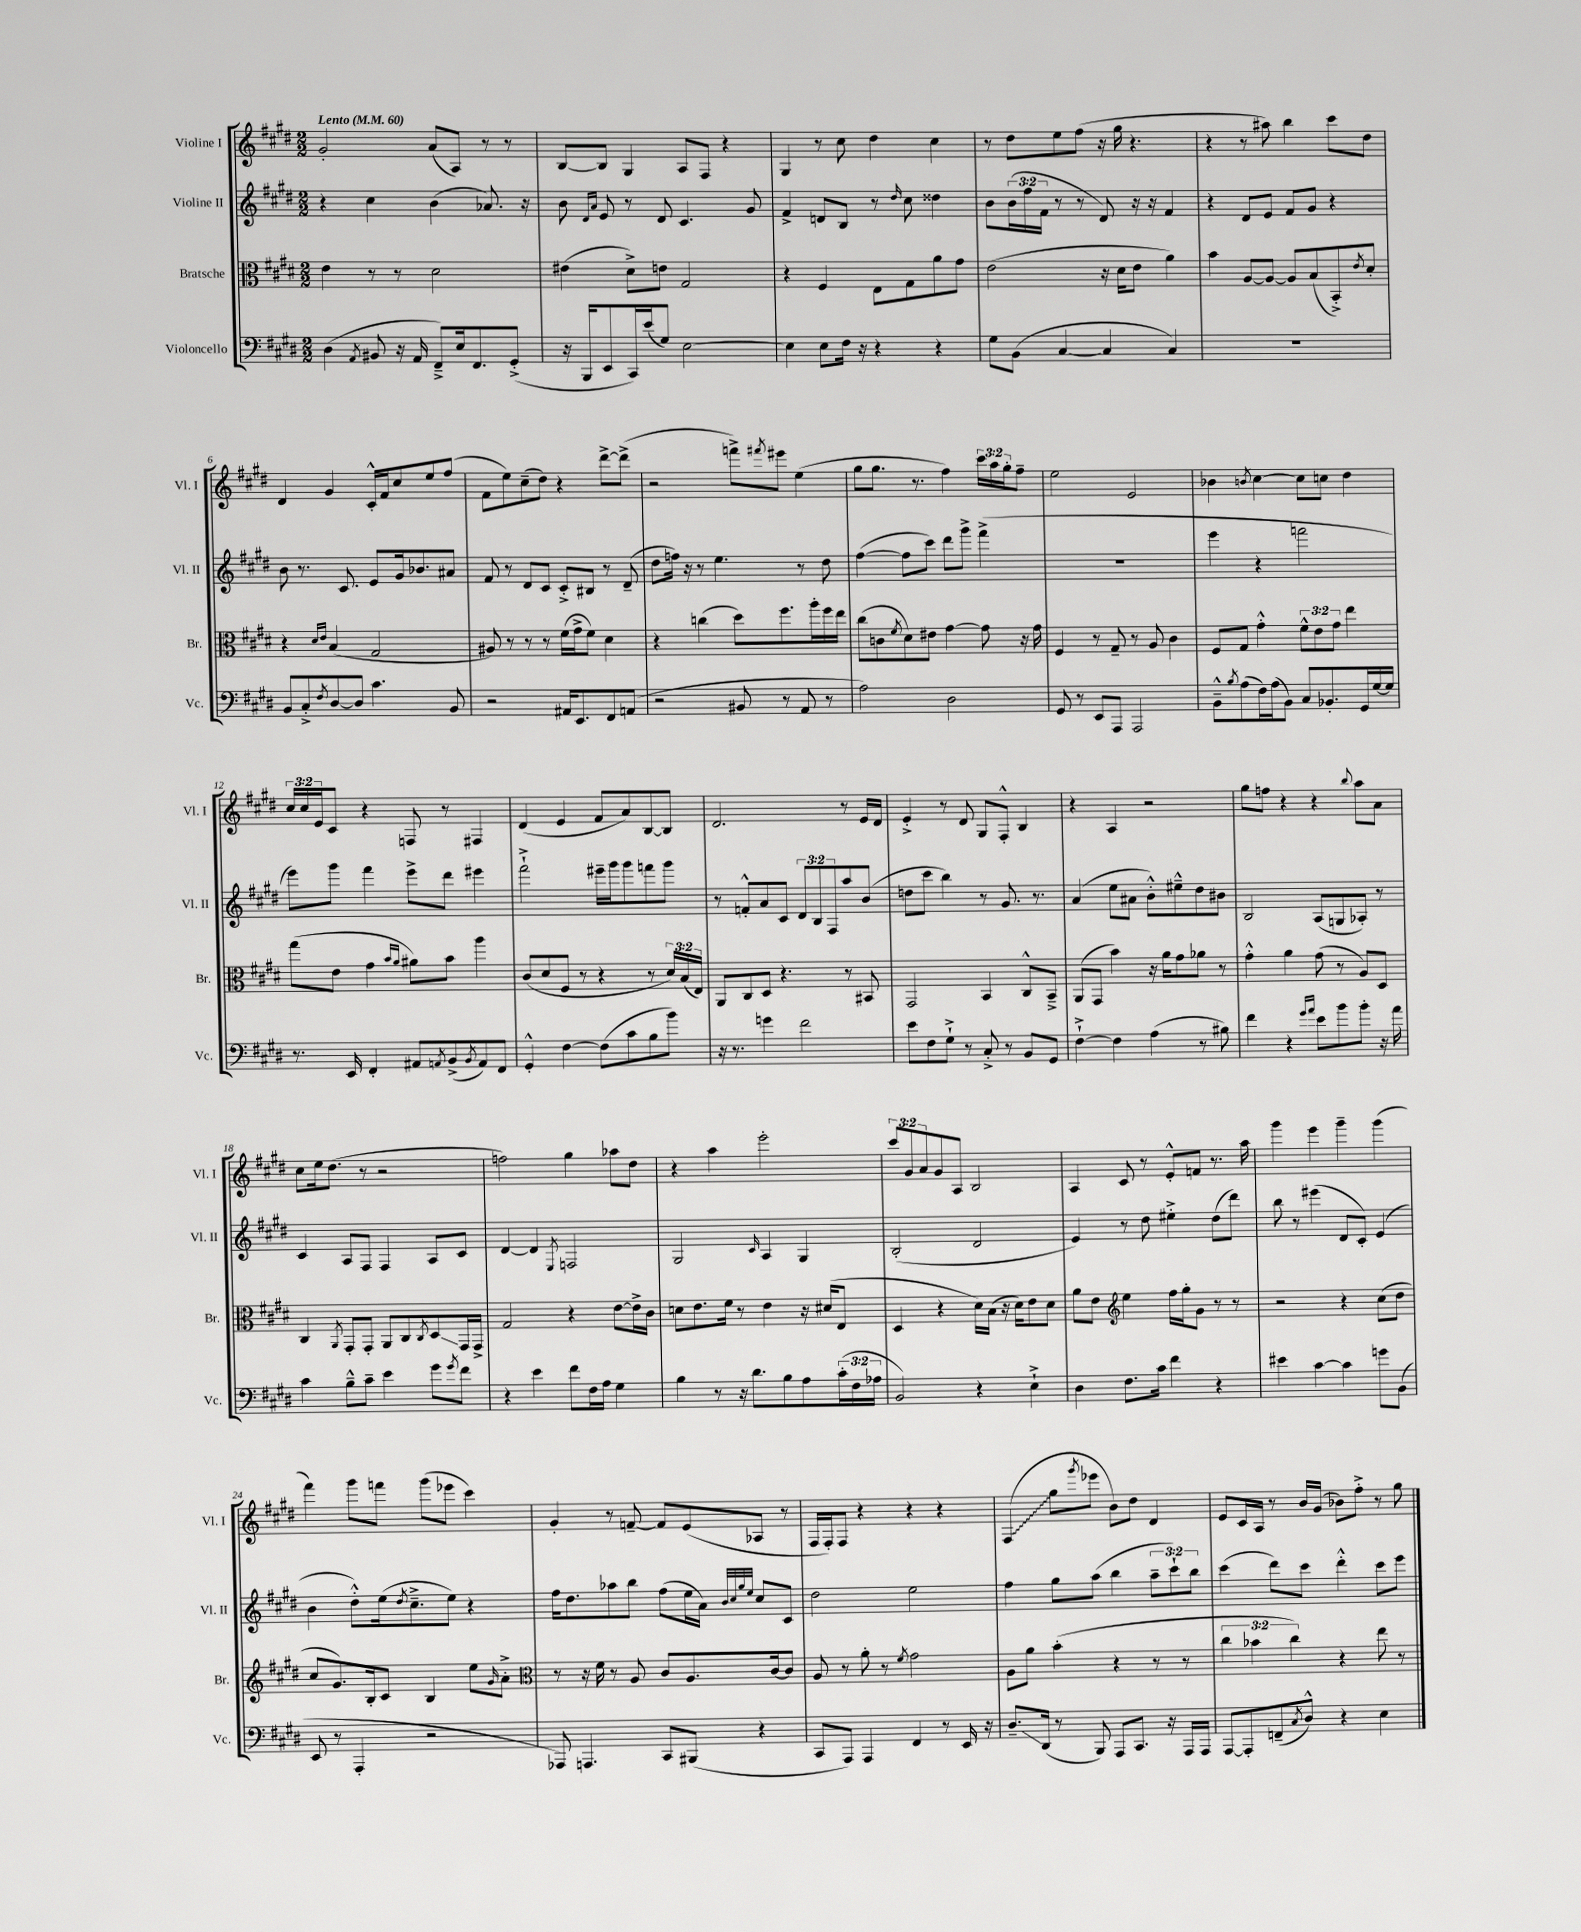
<<
\new StaffGroup <<
\new Staff = "s0" \with { instrumentName = "Violine I" shortInstrumentName = "Vl. I" } {
    \clef treble \key e \major \numericTimeSignature \time 2/2 \override Staff.TupletNumber.text = #tuplet-number::calc-fraction-text \tempo "Lento" 4 = 60
    gis'2-. a'8( a8) r8 r8 |
    b8~ b8 gis4 a8 fis8 r4 |
    gis4 r8 cis''8 dis''4 cis''4 |
    r8 dis''8 e''8 fis''8( r16 gis''16 r4. |
    r4 r8 ais''8) b''4 cis'''8 dis''8 |
    dis'4 gis'4 cis'16-.-^ fis'16 cis''8 e''8 fis''8( |
    fis'8 e''8) cis''8--( dis''8) r4 dis'''8~-> dis'''8->( |
    r2 f'''8->) \acciaccatura { fis'''8 } eis'''8 e''4( |
    gis''8 gis''8. r8. fis''4) \tuplet 3/2 { cis'''16 a''16 gis''16-. } fis''8-- |
    e''2 e'2 |
    bes'4 \acciaccatura { b'8 } cis''4~ cis''8 c''8 dis''4 |
    \tuplet 3/2 { cis''16 cis''16 e'16 } cis'8 r4 f8 r8 fis4 |
    dis'4( e'4 fis'8 a'8) b8~ b8 |
    dis'2. r8 e'16 dis'16 |
    e'4-.-> r8 dis'8 gis8 fis8-.-^ b4 |
    r4 a4 r2 |
    gis''8 f''8 r4 r4 \appoggiatura { b''8 } a''8 a'8 |
    cis''8 e''16 dis''8.( r8 r2 |
    f''2) gis''4 aes''8 dis''8 |
    r4 a''4 e'''2-. |
    \tuplet 3/2 { cis'''8 gis'8 a'8 } gis'8 a8 b2 |
    a4 cis'8 r8 e'8-.-^ f'8 r8. a''16 |
    gis'''4 e'''4 gis'''4-- gis'''4( |
    fis'''4) gis'''8 f'''8 gis'''8( ees'''8 cis'''4) |
    gis'4-. r8 f'8~-- f'8 e'8( aes8 r8 |
    fis16 fis16-.) fis8 r4 r4 r4 |
    \once \override Glissando.style = #'zigzag fis4\glissando( gis''8 \acciaccatura { gis'''8 } ees'''8 b'8) dis''8 dis'4 |
    e'8 cis'16 a16 r8 b'16 gis'16( bes'8) fis''8-.-> r8 gis''8 \bar "|." |
}
\new Staff = "s1" \with { instrumentName = "Violine II" shortInstrumentName = "Vl. II" } {
    \clef treble \key e \major \numericTimeSignature \time 2/2 \override Staff.TupletNumber.text = #tuplet-number::calc-fraction-text
    r4 cis''4 b'4( aes'8.) r16 |
    b'8 \grace { dis'16 a'16 } e'8 r8 dis'8 cis'4. gis'8 |
    fis'4-> d'8 b8 r8 \grace { dis''16 } cis''8 disis''4 |
    b'8 \tuplet 3/2 { b'16( fis''16 fis'16 } r8 r8 dis'8) r16 r16 fis'4 |
    r4 dis'8 e'8 fis'8 gis'8 r4 |
    b'8 r8. cis'8. e'8 gis'16 bes'8. ais'8 |
    fis'8 r8 dis'8 cis'8 cis'8-.-> bis8 r8 dis'8--( |
    dis''8 f''16) r16 r8 e''4. r8 dis''8 |
    fis''4~( fis''8 cis'''8) dis'''8 gis'''8-> fis'''4->( |
    R1 |
    e'''4 r4 f'''2 |
    e'''8) gis'''8 fis'''4 e'''8-> dis'''8 eis'''4 |
    fis'''2-!-> eis'''16-- gis'''16 gis'''8 f'''8 gis'''8 |
    r8 f'8-.-^ a'8 cis'8 \tuplet 3/2 { dis'8 b8 fis8 } a''8 b'8( |
    d''8 cis'''8 b''4) r8 gis'8. r8. |
    a'4( e''8 ais'8 b'8-.-^) eis''8---^ dis''8 bis'8 |
    b2 a8( g8 aes8-.) r8 |
    cis'4 a8 fis8 fis4 a8 cis'8 |
    dis'4~ dis'4 \acciaccatura { e8 } f2 |
    gis2 \grace { cis'16 } a4 gis4 |
    b2-.( dis'2 |
    e'4) r8 dis''8 eis''4-.-> dis''8( dis'''8) |
    b''8 r8 eis'''4( dis'8 cis'8-.) e'4( |
    b'4 dis''8-.-^) e''16( \acciaccatura { dis''8 } cis''8.---> e''8) r4 |
    fis''16 dis''8. aes''8 b''8 fis''8( e''16 a'16) \grace { b'32 cis''32 gis''32 e''32 } cis''8 cis'8 |
    dis''2 e''2 |
    fis''4 gis''8 a''8( b''4 \tuplet 3/2 { a''8-- cis'''8-!) b''8 } |
    cis'''4( dis'''8) cis'''8 dis'''4-.-^ cis'''8 e'''8 \bar "|." |
}
\new Staff = "s2" \with { instrumentName = "Bratsche" shortInstrumentName = "Br." } {
    \clef alto \key e \major \numericTimeSignature \time 2/2 \override Staff.TupletNumber.text = #tuplet-number::calc-fraction-text
    e'4 r8 r8 dis'2 |
    eis'4( dis'8->) e'8 gis2 |
    r4 fis4 e8 gis8 a'8 gis'8 |
    e'2( r16 dis'16 e'8 a'4) |
    b'4 a8~ a8~ a8 b8( b,8-.->) \acciaccatura { e'8 } dis'8-. |
    r4 \grace { dis'16 e'16 } b4( gis2 |
    ais8) r8 r8 r8 fis'16( gis'16-> fis'8) dis'4 |
    r4 c''4( dis''8) fis''8. a''16-. fis''16 e''16 |
    cis''8( c'8 \acciaccatura { fis'8 } dis'8) eis'8 gis'4~ gis'8 r16 gis'16 |
    fis4 r8 gis8-- r8 a8 cis'4 |
    fis8 gis8 gis'4-.-^ \tuplet 3/2 { fis'8-^ e'8 gis'8 } e''4 |
    gis''8( e'8 gis'4 \grace { b'16 a'16 } ais'8) b'8 a''4 |
    cis'8( dis'8 fis8 r8 r4 r8 \tuplet 3/2 { dis'16) b16( e16) } |
    a,8 cis8 dis8 r4. r8 bis,8 |
    gis,2 b,4 cis8-^ b,8---> |
    a,8( gis,8 b'4) r16 a'16 gis'8 aes'8 r8 |
    gis'4-.-^ a'4 gis'8( r8 a8) dis8 |
    cis4 \acciaccatura { a,8 } gis,8-. gis,8-. a,8 cis8 \acciaccatura { cis8 } dis8\glissando gis,16 gis,16-> |
    gis2 r4 e'8~ e'16-> cis'16 |
    d'8 e'8. fis'16 r8 e'4 r16 dis'16( e8 |
    dis4 r4 dis'16) b16( r16 dis'16) e'8 dis'8 |
    a'8 e'8 \clef treble e''4 fis''16 gis''16-. gis'8 r8 r8 |
    r2 r4 cis''8( dis''8 |
    cis''8 gis'8.) b16-. cis'8 b4 e''8 \grace { gis'16 } a'8-.-> |
    \clef alto r8 r16 fis'16 r8 a8 cis'8 a8. cis'16~ cis'8 |
    a8 r8 a'8-. r8 \acciaccatura { fis'8 } gis'2 |
    a8 a'8 b'4-.( r4 r8 r8 |
    \tuplet 3/2 { cis''4 bes'4 cis''4) } r4 e''8 r8 \bar "|." |
}
\new Staff = "s3" \with { instrumentName = "Violoncello" shortInstrumentName = "Vc." } {
    \clef bass \key e \major \numericTimeSignature \time 2/2 \override Staff.TupletNumber.text = #tuplet-number::calc-fraction-text
    dis4( \acciaccatura { a,8 } bis,8 r16 a,16 fis,8--->) e16 fis,8. gis,8-.->( |
    r16 b,,16 e,8 cis,16) e'16( gis8) e2~ |
    e4 e8 fis16 r16 r4 r4 |
    gis8 b,8( cis4~ cis4 cis4) |
    R1 |
    b,8 cis8-.-> \acciaccatura { fis8 } dis8~ dis8 cis'4. b,8 |
    r2 ais,16 e,8. fis,8 a,8( |
    r2 bis,8 r8 a,8 r8 |
    a2) dis2 |
    gis,8 r8 e,8 a,,8 a,,2 |
    b,8---^ \acciaccatura { b8 } a8( fis16) a16( b,8) cis8 bes,8.-. gis,16 gis16~ gis16 |
    r8. e,16 fis,4-. ais,8 \acciaccatura { a,8 } b,8->( \acciaccatura { b,8 } a,8) fis,8 |
    gis,4-.-^ fis4~ fis8( cis'8 b8 b'8) |
    r16 r8. g'4 fis'2 |
    e'8 fis8 gis8-!-> r8 cis8-.-> r8 b,8 gis,8 |
    fis4~-!-> fis4 a4( r8 bis8) |
    fis'4 r4 \grace { gis'16 a'16 } e'8 b'8 b'8-. r16 a'16 |
    cis'4 b8---^ cis'8-- e'4 gis'8 \acciaccatura { gis'8 } fis'8 |
    r4 e'4 fis'8 fis16 a16 gis4 |
    b4 r8 r16 dis'8. b8 a8 \tuplet 3/2 { cis'16-.( fis16 aes16 } |
    b,2) r4 e4-!-> |
    dis4 fis8. cis'16 fis'4 r4 |
    eis'4 cis'4~ cis'4 g'8 b,8( |
    e,8 r8 a,,4-. r2 |
    aes,,8) a,,4. cis,8 bis,,8( r4 |
    cis,8 a,,8) a,,4 fis,4 r8 e,16 r16 |
    dis8.--\glissando dis,16( r8 b,,8) a,,8 cis,8. r16 a,,16 a,,16 |
    a,,8~ a,,8-. f,8--( \acciaccatura { cis8 } dis8-^) r4 e4 \bar "|." |
}
>>
>>
